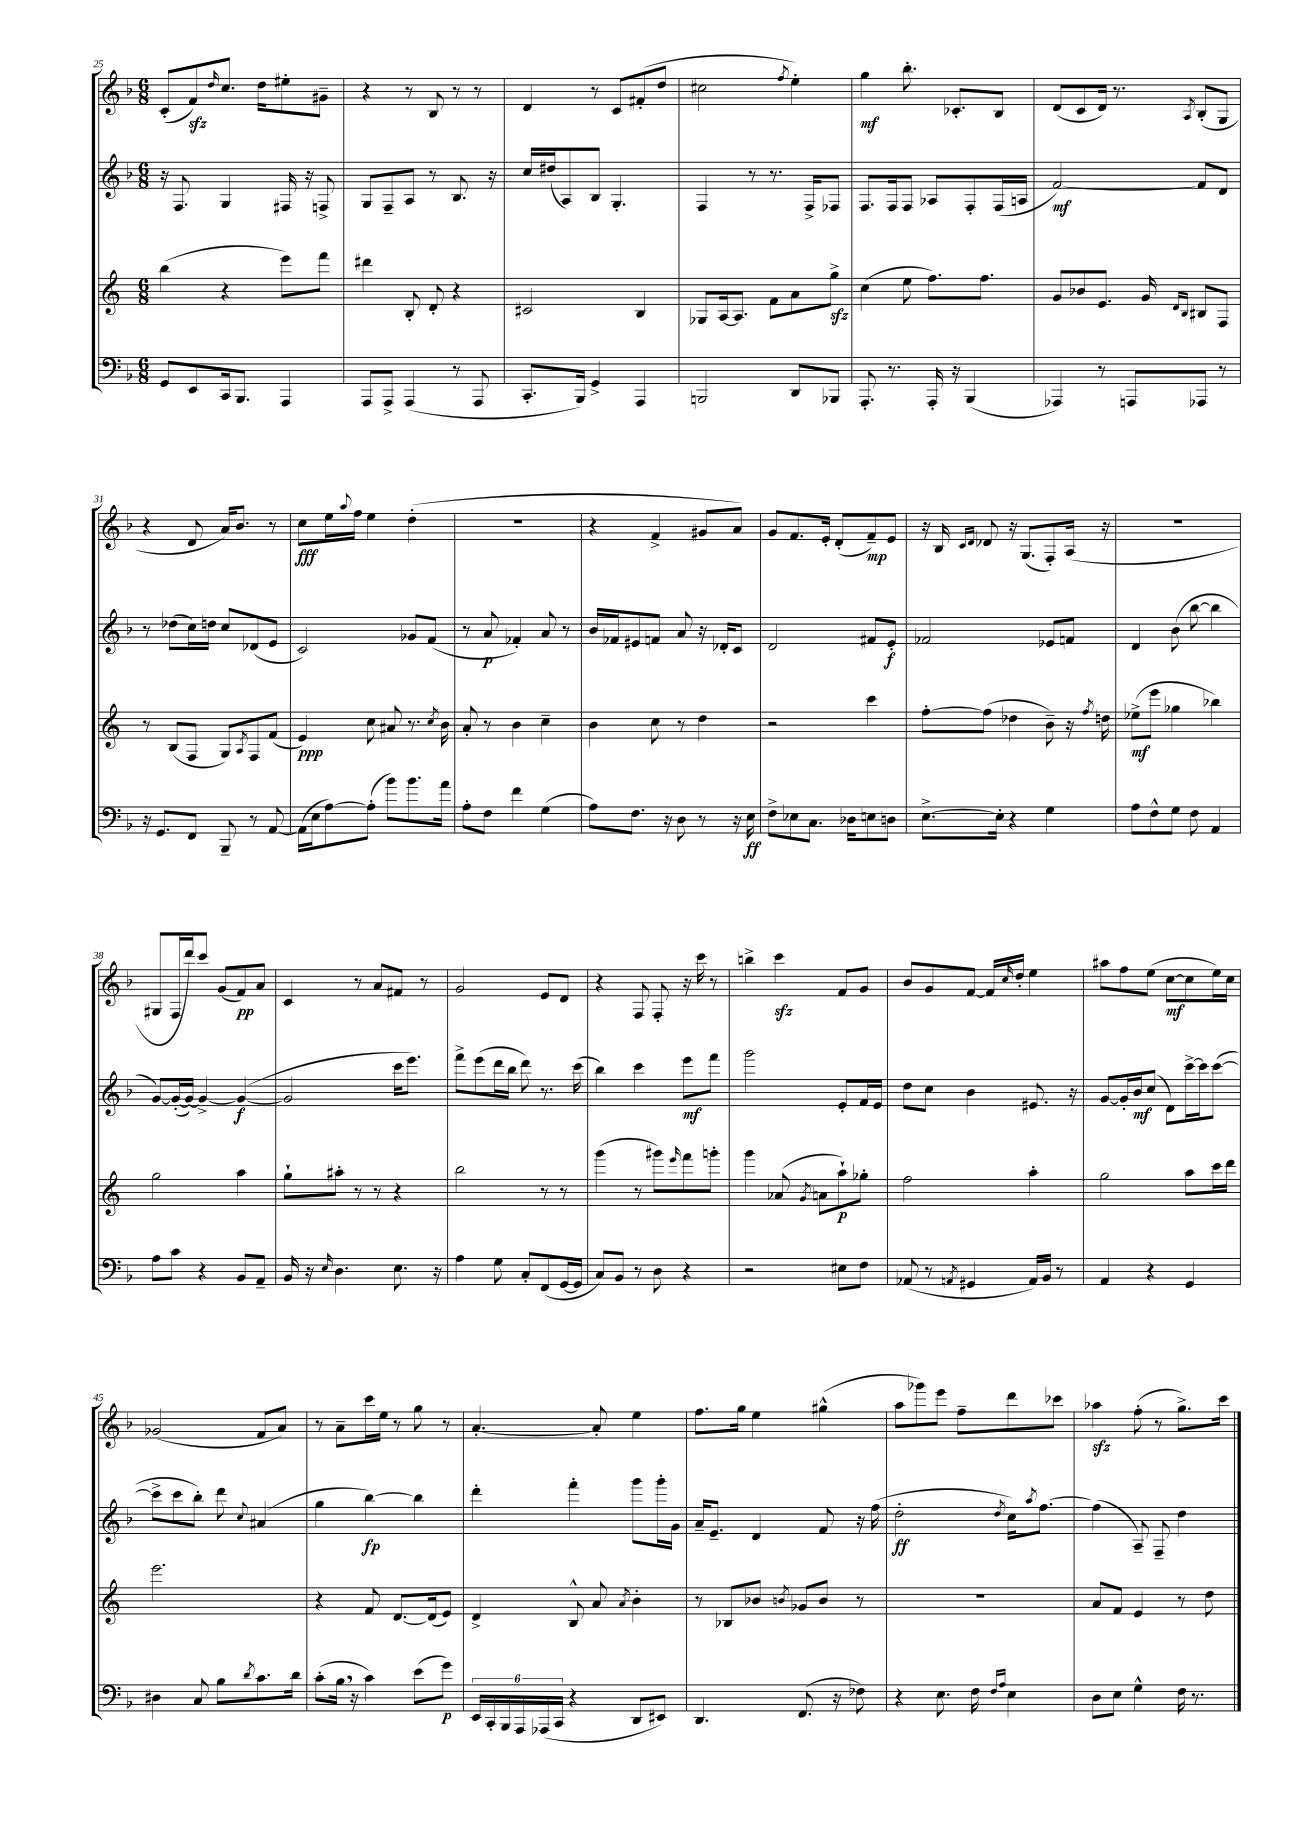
<<
\new StaffGroup <<
\new Staff = "s0" {
    \clef treble \key f \major \numericTimeSignature \time 6/8
    c'8-.( f'8\sfz) \grace { d''16 } c''8. d''16 eis''8-. gis'8-- |
    r4 r8 bes8 r8 r8 |
    d'4 r8 c'8 fis'8-.( d''8 |
    cis''2 \acciaccatura { f''8 } e''4-.) |
    g''4\mf bes''8.-. ces'8.-. bes8 |
    d'8( c'8 d'16) r8. \acciaccatura { a8 } bes8-.( g8 |
    r4 d'8 a'16) bes'8. r8 |
    c''8\fff e''16 \appoggiatura { a''8 } f''16 e''4 d''4-.( |
    R2. |
    r4 f'4-> gis'8 a'8) |
    g'8 f'8. e'16-. d'8-.( f'8--\mp) e'8 |
    r16 bes16 \grace { c'16 d'16 } des'8 r16 g8.( f8-.) a16( r16 |
    R2. |
    gis8 f16 d'''16) c'''8 g'8( f'8\pp) a'8 |
    c'4 r8 a'8 fis'8 r8 |
    g'2 e'8 d'8 |
    r4 f8 f8-. r16 c'''16 r8 |
    b''4-> c'''4\sfz f'8 g'8 |
    bes'8 g'8 f'8~ f'16 \grace { c''16 } d''16-. e''4 |
    ais''8 f''8 e''8( c''8~\mf c''8 e''16) c''16 |
    ges'2( f'8 a'8) |
    r8 a'8-- c'''16 e''16 r8 g''8 r8 |
    a'4.~-. a'8-. e''4 |
    f''8. g''16 e''4 gis''4-^( |
    a''8 ges'''8) e'''8 f''8-- d'''8 ces'''8 |
    aes''4\sfz f''8-.( r8 g''8.->) c'''16 \bar "|." |
}
\new Staff = "s1" {
    \clef treble \key f \major \numericTimeSignature \time 6/8
    r16 f8. g4 fis16 r16 f8-> |
    g8 f8-- a8 r8 bes8. r16 |
    c''16 dis''16( a8) bes8 g4.-. |
    f4 r8 r8. f16-> fes8 |
    f8. f16 f8 aes8 f8-. f16( a16 |
    f'2~\mf) f'8 d'8 |
    r8 des''8( c''16) d''16 c''8 des'8( e'8 |
    c'2) ges'8 f'8( |
    r8 a'8\p fes'4-.) a'8 r8 |
    bes'16 fes'16 eis'8 f'8 a'8 r16 des'16-. c'8 |
    d'2 fis'8 e'8-.\f |
    fes'2 ees'8 f'8 |
    d'4 bes'8( bes''8~ bes''4 |
    g'8~) g'16~-.( g'16~) g'4~-> g'4~\f( |
    g'2 c'''16 e'''8.) |
    f'''8-> e'''8( d'''16 bes''16 d'''8) r8. c'''16( |
    bes''4) c'''4 e'''8\mf f'''8 |
    g'''2 e'8-. f'16 e'16 |
    d''8 c''8 bes'4 eis'8. r16 |
    g'8~ g'16-. bes'16\mf c''8( d'8) c'''16~-> c'''16 c'''8~( |
    c'''8-> c'''8 bes''8-.) d'''8 \appoggiatura { c''8 } ais'4( |
    g''4 bes''4~\fp) bes''4 |
    d'''4-. f'''4-. g'''8 g'''16-. g'16 |
    a'16-- e'8.-- d'4 f'8 r16 f''16( |
    d''2-.\ff \acciaccatura { d''8 } c''16) \acciaccatura { a''8 } f''8.~ |
    f''4( a8--) f8-- d''4 \bar "|." |
}
\new Staff = "s2" {
    \clef treble \key c \major \numericTimeSignature \time 6/8
    b''4( r4 e'''8) f'''8 |
    dis'''4 b8-. d'8-. r4 |
    cis'2 b4 |
    ges8 a16~ a8. f'8 a'8 g''8->\sfz |
    c''4( e''8 f''8.) f''8. |
    g'8 bes'8 e'8. g'16 \grace { d'16 b16 } bis8 f8 |
    r8 b8( f8 g8) \acciaccatura { a8 } f8 f'8( |
    e'4\ppp) c''8 ais'8 r8. \acciaccatura { c''8 } b'16 |
    a'8-. r8 b'4 c''4-- |
    b'4 c''8 r8 d''4 |
    r2 c'''4 |
    f''8~-. f''8( des''4 b'8--) r16 \acciaccatura { f''8 } d''16 |
    ees''8->\mf( e'''8 ges''4 bes''4) |
    g''2 a''4 |
    g''8-! ais''8-. r8 r8 r4 |
    b''2 r8 r8 |
    g'''4( r8 gis'''8) \grace { e'''16 } f'''8 g'''8-. |
    g'''4 aes'8( \acciaccatura { g'8 } a'8 a''8-!\p) ges''8-. |
    f''2 a''4-. |
    g''2 a''8 c'''16 d'''16 |
    e'''2. |
    r4 f'8 d'8.~ d'16( e'8) |
    d'4-> b8-^ a'8 \acciaccatura { a'8 } b'4-. |
    r8 bes8 bes'8 \acciaccatura { b'8 } ges'8 b'8 r8 |
    R2. |
    a'8 f'8 e'4 r8 d''8 \bar "|." |
}
\new Staff = "s3" {
    \clef bass \key f \major \numericTimeSignature \time 6/8
    g,8 e,8 c,16 bes,,8. a,,4 |
    a,,8 a,,8-> a,,4( r8 a,,8 |
    c,8.-. bes,,16) g,4-> a,,4 |
    b,,2 d,8 bes,,8 |
    a,,8.-. r8. a,,16-. r16 bes,,4( |
    aes,,4) r8 a,,8 aes,,8 r8 |
    r16 g,8. f,8 bes,,8-- r8 a,8~ |
    a,16( e16 a8~) a8-.( bes'8) bes'8. a'16 |
    a8-. f8 f'4 g4( |
    a8) f8. r16 d8 r8 r16 e16\ff |
    f8-> ees8 c8. des16 e8 d8 |
    e8.~-> e16-. r4 g4 |
    a8 f8-^ g8 f8 a,4 |
    a8 c'8 r4 bes,8 a,8-- |
    bes,16 r16 \grace { e16 } d4. e8. r16 |
    a4 g8 c8-. f,8( g,16~ g,16 |
    c8) bes,8 r8 d8 r4 |
    r2 eis8 f8 |
    aes,8( r8 \acciaccatura { a,8 } gis,4 a,16) bes,16 r8 |
    a,4 r4 g,4 |
    dis4 c8 bes8 \acciaccatura { d'8 } c'8. d'16 |
    c'8-.( bes16 \breathe r16 c'4) e'8( g'8\p) |
    \tuplet 6/4 { e,16 c,16-. bes,,16 a,,16 aes,,16( c,16 } r4 d,8 eis,8) |
    d,4. f,8.( r16 fes8) |
    r4 e8. f16 \grace { f16 a16 } e4 |
    d8 e8 g4-^ f16 r8. \bar "|." |
}
>>
>>
\layout { \context { \Score currentBarNumber = #25 } }
